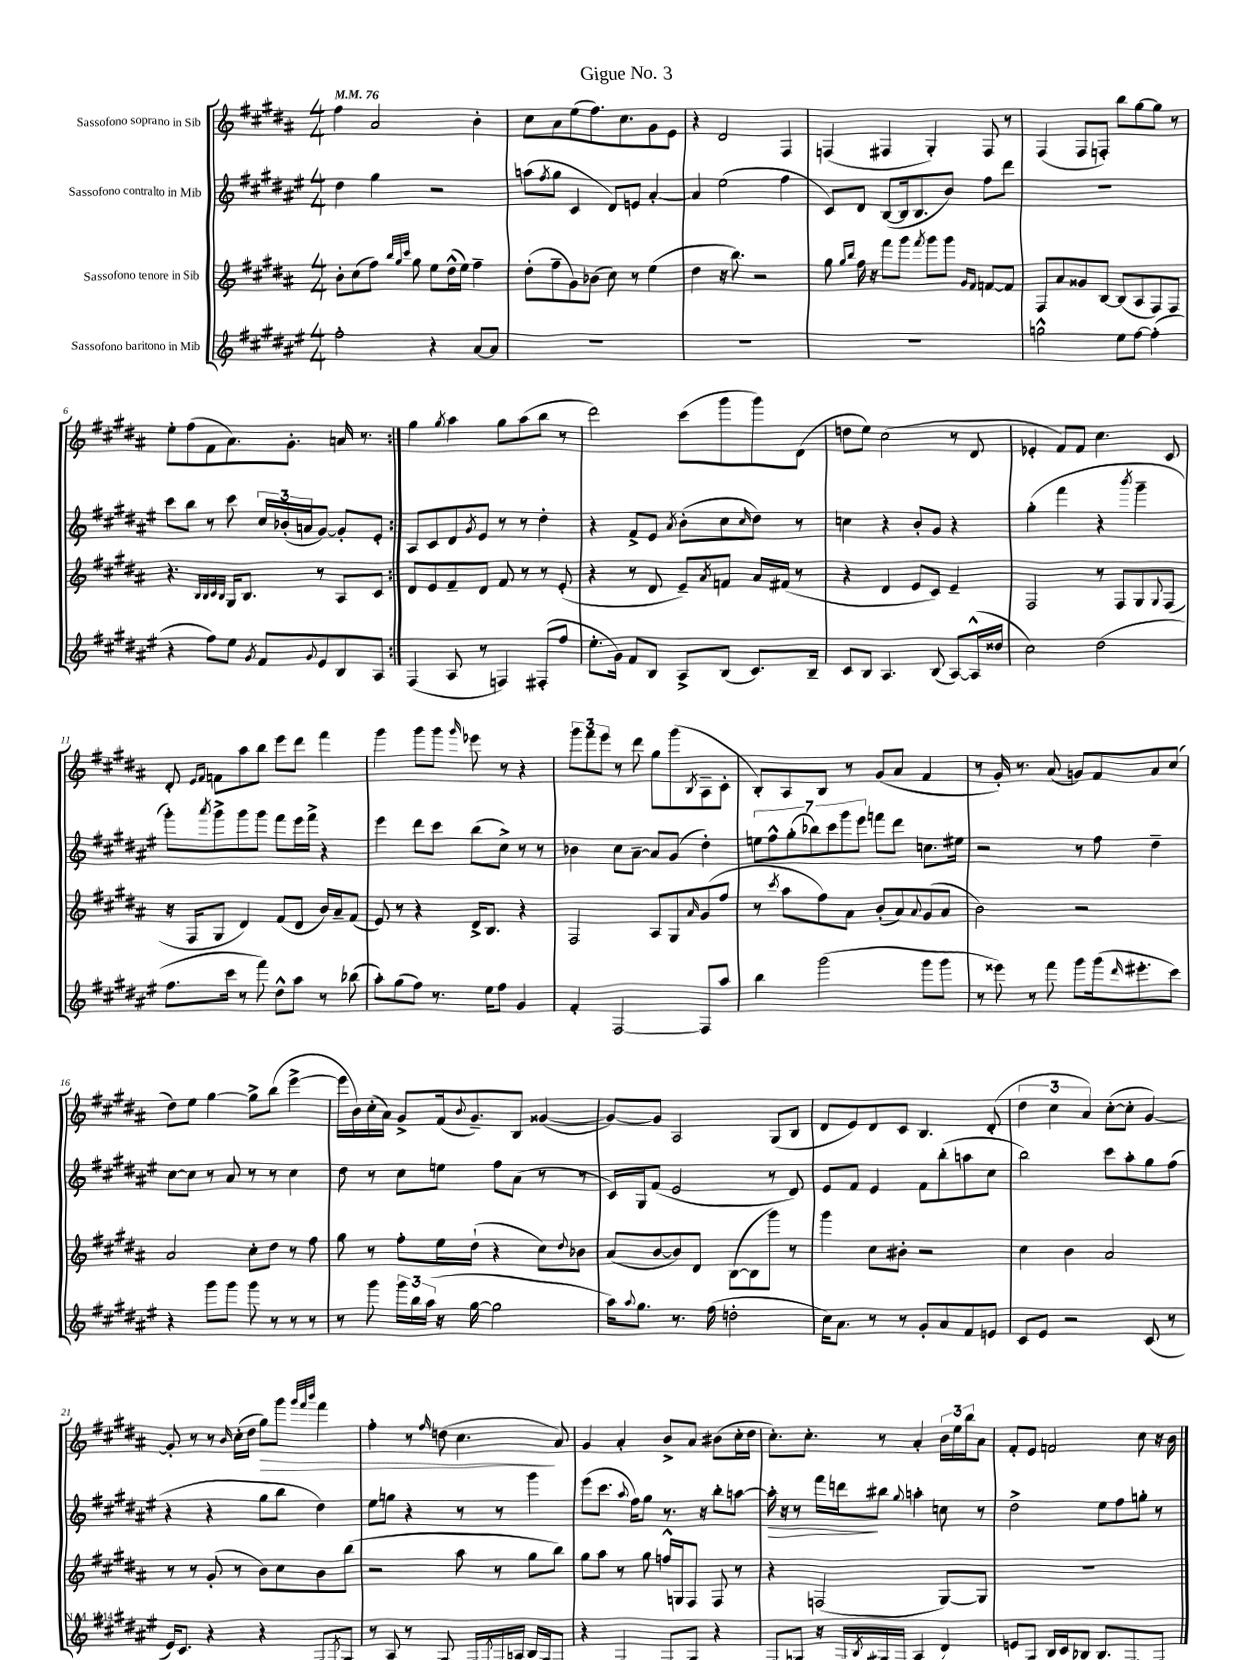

**kern	**kern	**kern	**kern
*staff4	*staff3	*staff2	*staff1
*clefG2	*clefG2	*clefG2	*clefG2
*k[f#c#g#d#a#e#]	*k[f#c#g#d#a#]	*k[f#c#g#d#a#e#]	*k[f#c#g#d#a#]
*M4/4	*M4/4	*M4/4	*M4/4
*MM76	*MM76	*MM76	*MM76
2ff#'\	8b'\L	4dd#\	4ff#\
.	(8cc#\	.	.
.	8ff#\J)	4gg#\	2a#/
.	32qqbb/LLL	.	.
.	32qqgg#/	.	.
.	32qqccc#/JJJ	.	.
.	8gg#\	.	.
4r	8ee\L	2r	.
.	(16dd#^^\L	.	.
.	16ee\JJ)	.	.
[8a#/L	4ff#~\	.	4b'\
8a#/]J	.	.	.
=	=	=	=
1r	(8dd#'\L	(8aa\L	8cc#\L
.	.	8qff#/	.
.	8ff#~\	8gg#\J	8a#\
.	8g#\)	4c#/	(8ee\
.	(8b-\J	.	8.ff#\)
.	8cc#\)	8d#/L)	.
.	.	.	8.cc#\
.	8r	8e/J	.
.	(4ee\	[4a#'/	8g#\
.	.	.	8e\J
=	=	=	=
1r	4dd#\	4a#/]	4r
.	16r	(2ee#\	2d#/
.	8.bb\)	.	.
.	2r	.	.
.	.	4ff#\	4F#/
=	=	=	=
1r	8gg#\	8c#/L)	(4F/
.	16qqgg#/LL	.	.
.	16qqbb/JJ	.	.
.	16ff#\	8d#/J	.
.	16r	.	.
.	8fff#\L	([8B/L	4F#/
.	8ggg#\J	16B/]k	.
.	.	8.B/	.
.	8qfff#/	.	.
.	8ggg#\L	.	4G#'/)
.	8ggg#\J	8b/J)	.
.	16qqg#/LL	.	.
.	16qqf#/JJ	.	.
.	[8f/L	8ff#\L	8F#/
.	8f/]J	8ddd#\J	8r
=	=	=	=
2gg^^\	8F#/L	1r	(4F#/
.	8a#/	.	.
.	8g##/	.	8F#/L
.	[8B/J	.	8F'/J)
8ee#\L	(8B/]L	.	8bb\L
[8ff#\J	8A#/	.	[8gg#\
(4ff#'\]	8F#/)	.	8gg#\]J
.	8F#/J	.	8r
=	=	=	=
4r	4.r	8ccc#\L	8ee'\L
.	.	8bb\J	(8ff#\
8ff#\L)	.	8r	8f#\
.	32qqB/LLL	.	.
.	32qqB/	.	.
.	32qqc#/	.	.
.	32qqB/JJJ	.	.
8ee#\J	16G#/LK	8ccc#\	8.a#\)
.	8.B/J	.	.
8qg#/	.	.	.
8f#/L	.	24cc#/LL	.
.	.	(24b-'/	.
.	.	.	8.g#'\J
.	.	24a/J	.
8qqg#/	.	.	.
8e#/	8r	[8g#/J)	.
8B/	8A#/L	8g#'/]L	16a/
.	.	.	8.r
8A#/J	8c#/J	8e#'/J	.
=:|!	=:|!	=:|!	=:|!
(4F#/	8d#/L	8A#/L	4gg#\
.	8e/	8c#/	.
.	.	.	8qgg#/
8A#/	8f#~/	8d#/	4aa#\
.	.	8qg#/	.
8r	8d#/J	8e#/J	.
4F/)	8f#/	8r	8gg#\L
.	8r	8r	(8aa#\
(8F#'/L	8r	4dd#'\	8bb\J
8ff#/J	(8e'/	.	8r
=	=	=	=
8.ee#'\L	4r	4r	2ddd#\)
16g#\Jk)	.	.	.
8f#/L	8r	8f#^/L	.
8B/J	8d#/	8e#/J	.
.	.	8qa#/	.
8A#^/L	8e~/L)	(8b'\L	(8ccc#\L
.	8qa#/	.	.
(8B/J	8f/J	8cc#\	8ggg#\
.	.	16qqcc#/	.
8.c#/L)	16a#/LL	8dd#\J)	8ggg#\)
.	(16f#/JJ	.	.
.	8r	8r	(8d#\J
16B~/Jk	.	.	.
=	=	=	=
8c#/L	4r	4cc\	8dd\L
8B/J	.	.	8ee\J)
4.A#/	4d#/	4r	(2cc#\
.	8e/L	8b'/L	.
(8B/	8c#/J)	8g#/J	.
[8A#/L)	4e~/	4r	8r
(16A#^^/]L	.	.	8d#/
16dd##/JJ	.	.	.
=	=	=	=
2cc#\)	2F#/	(4gg#'\	4e-'/
.	.	4fff#\	8f#/L)
.	.	.	8f#/J
(2dd#\	8r	4r	4.cc#\
.	8F#/L	.	.
.	.	8qbbb/	.
.	8G#/	4ggg#~\	.
.	8qqG#/	.	.
.	(8F#/J	.	8c#/
=	=	=	=
8.ff#\L	16r	8ggg#'\L)	8d#'/
.	16F#/LK	.	.
.	.	.	16qqe/LL
.	.	8qaaa#/	16qqf#/JJ
.	8G#/J	8ggg#^\	8f\L
16ccc#\Jk	.	.	.
8r	4d#/)	8ggg#\	8aa#\
8fff#\)	.	8ggg#\J	8bb\J
8dd#^^\L	(8f#/L	8fff#\L	8eee\L
8aa#\J	8d#/J	16eee#\L	8ddd#\J
.	.	16fff#^\JJ	.
8r	16b/LL)	4r	4fff#\
.	16a#~/J	.	.
(8bb-\	(8f#/J	.	.
=	=	=	=
8aa#'\L)	8e/)	4eee#\	4ggg#\
(8gg#\	8r	.	.
8ff#\J)	4r	8ddd#\L	8ggg#\L
8.r	.	8ccc#\J	8ggg#\J
.	.	.	16qqggg#/
.	16d#^/LK	(8bb\L	8eee-\
16ee#\LK	8.B/J	.	.
8ff#\J	.	8cc#^\J)	8r
4g#/	4r	8r	4r
.	.	8r	.
=	=	=	=
4f#'/	2F#/	4b-\	12ggg#\L
.	.	.	12fff#\
.	.	.	12eee\J
[2F#/	.	8cc#\L	8r
.	.	[8a#~\J	8ddd#\
.	8A#/L	8a#/]L	8gg#\L
.	8G#/	(8g#/J	(8ggg#\
.	16qqa#/	.	8qB/
8F#/]L	(8g#/	4dd#'\)	8A#~\
8aa#/J	8ff#/J	.	8c#'\J
=	=	=	=
4bb\	8r	14ee\L	8B'/L)
.	.	14ff#^^\	.
.	8qccc#/	.	.
.	8aa#\L	.	8A#/
.	.	(14gg#'\	.
.	.	14bb-\)	.
(2ggg#\	8ff#\)	.	8B/J
.	.	14ccc#\	.
.	.	14ggg#\	.
.	8a#\J	.	8r
.	.	14eee#\J	.
.	(8b'/L	8fff\L	(8g#/L
.	8a#/)	8ddd#\J	8a#/J
.	8qqa#/	.	.
8ggg#\L	(8g#/	8.cc\L	4f#/
8ggg#\J	8a#/J	.	.
.	.	16ee#\Jk	.
=	=	=	=
8r	2b\)	2r	8r
8eee##\)	.	.	16g#'/)
.	.	.	8.r
8r	.	.	.
8fff#\	.	.	(8a#/
8ggg#\L	2r	8r	8g/L)
(16ggg#\k	.	8ff#\	8f#/
16qqddd#/	.	.	.
8.eee#'\	.	.	.
.	.	4dd#~\	8a#/
8ccc#\J)	.	.	(8cc#/J
=	=	=	=
4r	2a#/	[8cc#\L	8dd#\L)
.	.	8cc#\]J	8ee\J
8ggg#\L	.	8r	[4gg#\
8ggg#\J	.	8a#/	.
8ggg#\	8cc#'\L	8r	8gg#^\]L
8r	8dd#\J	8r	(8bb\J
8r	8r	4cc#\	[4eee^\
8r	8ff#\	.	.
=	=	=	=
8r	8gg#\	8dd#\	16eee\]LL
.	.	.	16b\)
8ggg#\	8r	8r	(16cc#'\
.	.	.	16a#\JJ)
24ggg#\LL	8ff#'\L	8cc#\L	8g#^/L
24bb\	.	.	.
(24aa#\JJ	.	.	.
16r	16ee\L	8ee\J	(16f#/k
.	.	.	8qqb/
[16gg#\	(16dd#`\JJ	.	8.g#~/)
2gg#\]	4r	8ff#\L	.
.	.	(8a#\J	8B/J
.	8cc#\L)	8r	([4g##/
.	8qqdd#/	.	.
.	8b-\J	8r	.
=	=	=	=
16aa#\LK)	(8a#/L	16c#/LL)	8g##/_L)
8qqaa#/	.	.	.
8.gg#\J	.	16G#/J	.
.	[8b/	(8f#/J	8g##/]J
8.r	8b/])	2e#/	2A#/
.	8d#/J	.	.
(16ff#\	.	.	.
2dd'\	([8B\L	.	.
.	8B\]	.	.
.	8ggg#\J)	8r	(8G#/L
.	8r	8d#/)	8B/J
=	=	=	=
16cc#\LK)	4ggg#\	8e#/L	8d#/L
8.a#\J	.	.	.
.	.	8f#/J	8e/)
8r	8cc#\L	4e#/	8d#/
8r	8b#'\J	.	8c#/J
8g#'/L	2r	8f#\L	4.B/
8a#/	.	(8bb'\	.
8f#/	.	8aa\	.
8e/J	.	8cc#\J	(8d#'/
=	=	=	=
8c#/L	4cc#\	2bb\)	6dd#\
8e#/J	.	.	.
.	.	.	6cc#\
2r	4b\	.	.
.	.	.	6a#/)
.	2a#/	8ccc#\L	([8cc#'\L
.	.	8aa#'\	8cc#'\]J
(8c#/	.	8gg#\	[4g#/)
8r	.	(8ff#\J	.
=	=	=	=
16e#/LK)	8r	4r	8g#'/]
8.c#/J	.	.	.
.	8r	.	8r
4r	(8g#'/	4r	8r
.	.	.	16qqb/
.	8r	.	(16cc#'\LL
.	.	.	16dd#\JJ
4r	8b\L)	8gg#\L	8gg#\L)
.	8cc#\	8bb\J	8ggg#\J
.	.	.	32qqggg#/LLL
.	.	.	32qqfff#/
.	.	.	32qqbbb/JJJ
8F#/L	8b\	4dd#\)	4fff#\
8qF#/	.	.	.
8G#/J	(8bb\J	.	.
=	=	=	=
8r	2r	8ee#\L	4ff#'\
(8A#'/	.	8gg\J	.
8r	.	4r	8r
.	.	.	16qqff#/
8.G#/)	.	.	(8dd\
.	8aa#\	8r	4.cc#\
16F#/LL	.	.	.
8qE#/	.	.	.
16F#/	8r	8r	.
16A/JJ	.	.	.
16B/LL	8gg#\L	4ggg#\	.
16G#/J	.	.	.
(8F#/J	8bb\J)	.	8a#/)
=	=	=	=
4r	8gg#\L	(8eee#\L	4g#/
.	8aa#\J	8.ccc#\J	.
4F#/	8r	.	4a#'/
.	.	8qqaa#/	.
.	.	16ff#\LK)	.
.	8gg#\	8gg#\J	.
8F#/L)	16ff^^/LL	8.r	8b^/L
.	16G/J	.	.
8G#~/J	8F#/J	.	8a#/J
.	.	16r	.
4r	8F#/	8bb'\L	(8b#\L
.	8r	[8aa\J	16cc#'\L
.	.	.	16dd#\JJ
=	=	=	=
8F#/L	4r	16aa'\]	8.cc#'\L)
.	.	16r	.
(8G/J	.	8r	.
.	.	.	8.cc#'\J
16r	(2F/	16fff#\LL	.
16F#/LL	.	16ddd\J	.
8qB/	.	.	.
16G#'/)	.	8bb#\J	8r
(16F#^/JJ	.	.	.
.	.	8qqgg#/	.
4A#/	.	4aa'\	4a#'/
4d#/)	[8G#/L)	8cc\	24b\LL
.	.	.	24ee\
.	.	.	24bb\J
.	8G#/]J	8r	8a#\J
=	=	=	=
8e/L	1r	2dd#^\	8f#'/L
8G#'/J	.	.	8e/J
16B/LL	.	.	2f/
16c#/J	.	.	.
[8B-/J	.	.	.
(8.B-/]L	.	8ee#\L	.
.	.	8ff#\	.
8.F#/	.	.	.
.	.	8gg'\J	8cc#\
8F#/J)	.	8r	16r
.	.	.	16b\
==	==	==	==
*-	*-	*-	*-
